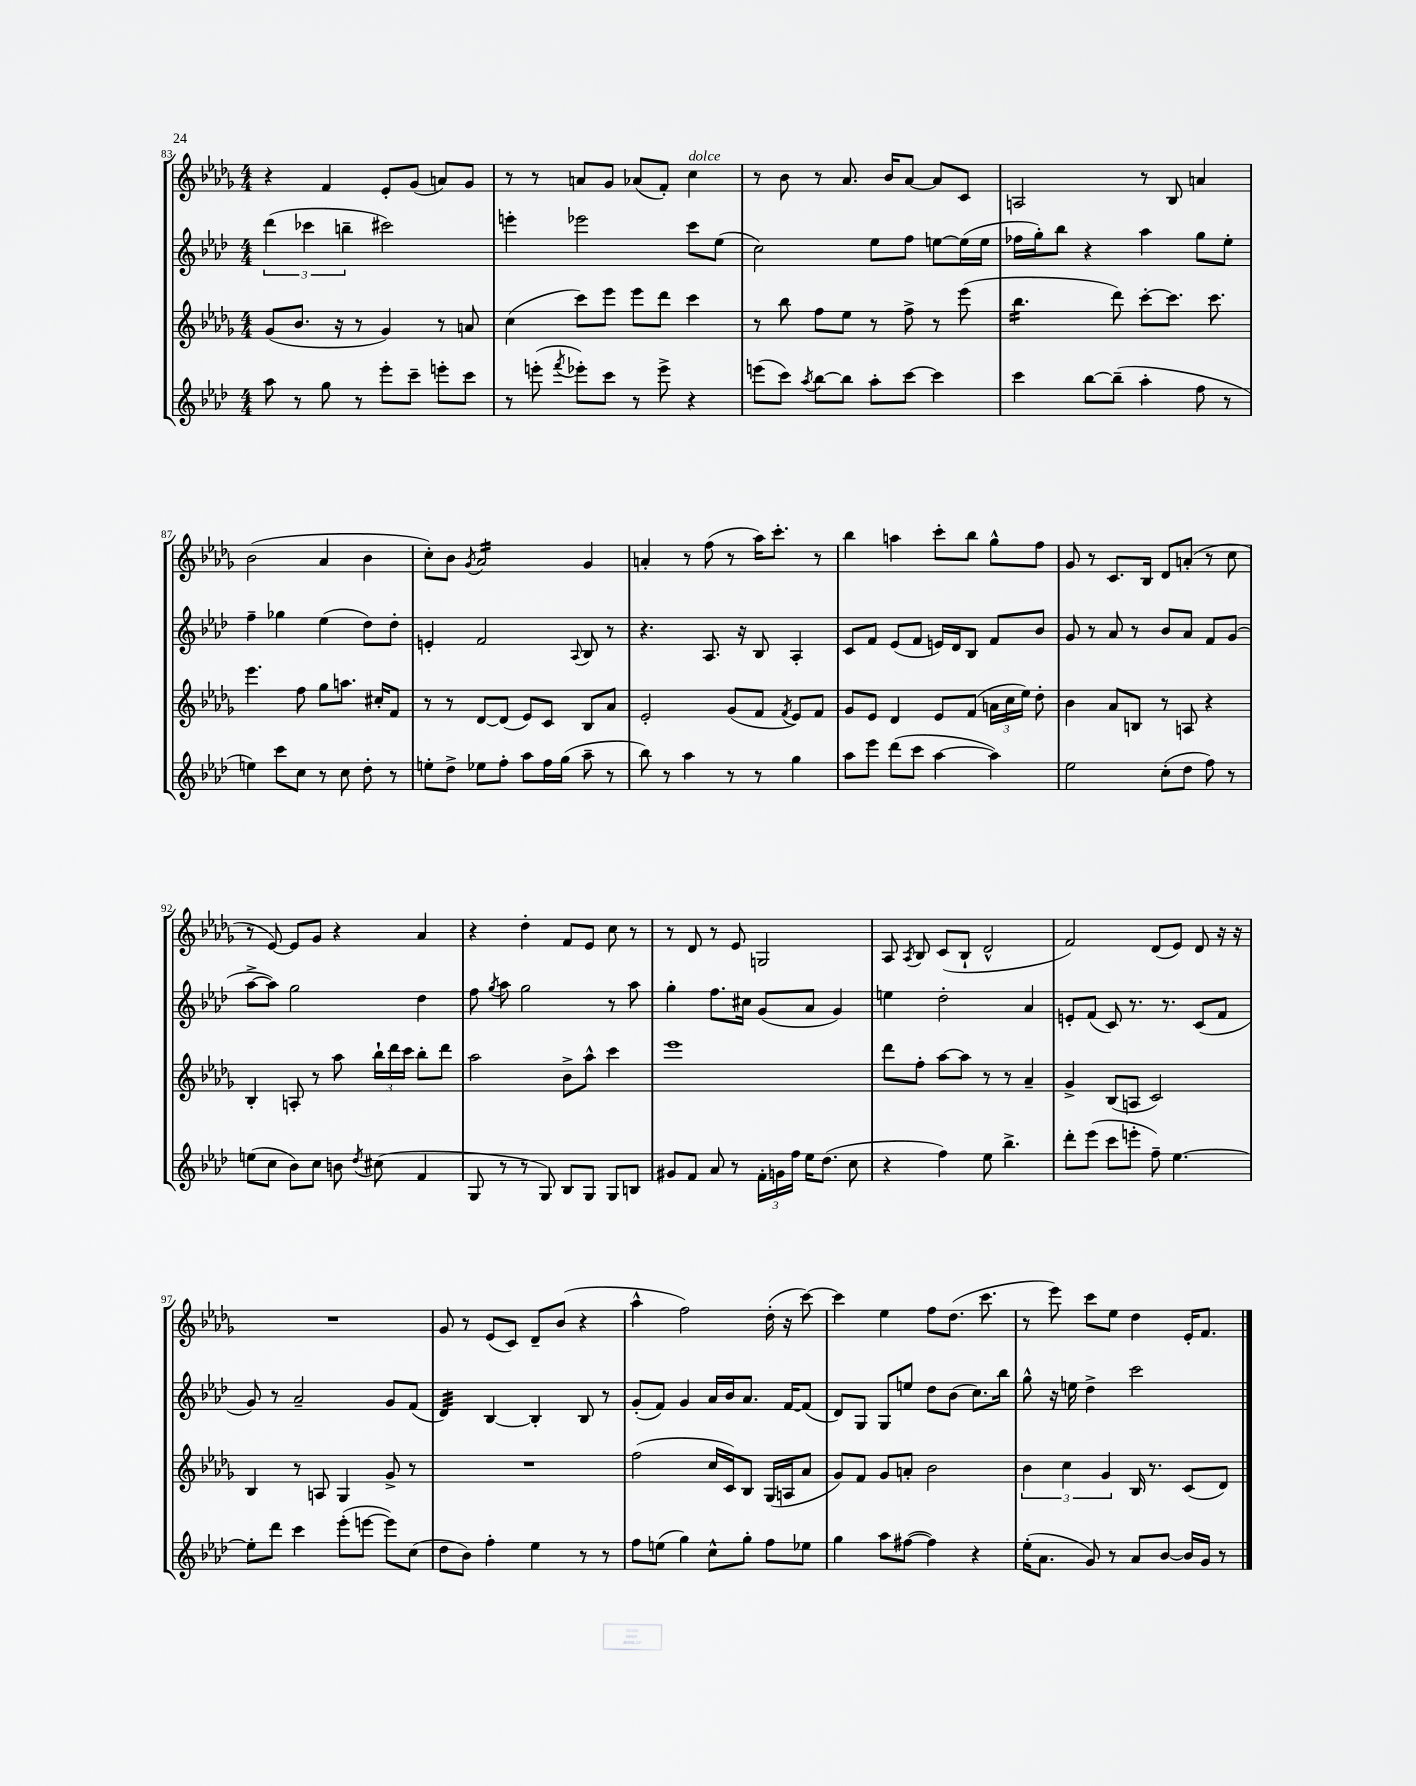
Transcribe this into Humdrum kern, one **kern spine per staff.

**kern	**kern	**kern	**kern
*staff4	*staff3	*staff2	*staff1
*clefG2	*clefG2	*clefG2	*clefG2
*k[b-e-a-d-]	*k[b-e-a-d-g-]	*k[b-e-a-d-]	*k[b-e-a-d-g-]
*M4/4	*M4/4	*M4/4	*M4/4
8aa-\	(8g-/L	(6ddd-\	4r
8r	8.b-/J	.	.
.	.	6ccc-\	.
8gg\	.	.	4f/
.	16r	.	.
.	.	6bb~\	.
8r	8r	.	.
8eee-'\L	4g-/)	2ccc#\)	8e-'/L
8ccc~\J	.	.	(8g-/J
8eee'\L	8r	.	8a/L)
8ccc\J	8a/	.	8g-/J
=	=	=	=
8r	(4cc\	4eee'\	8r
(8eee'\	.	.	8r
8qfff/	.	.	.
8eee-'\L)	8ccc\L)	2eee-\	8a/L
8ccc\J	8eee-\J	.	8g-/J
8r	8eee-\L	.	(8a-/L
8eee-^\	8ddd-\J	.	8f'/J)
4r	4ccc\	8ccc\L	4cc\
.	.	(8ee-\J	.
=	=	=	=
(8eee\L	8r	2cc\)	8r
8ccc\J)	8bb-\	.	8b-\
8qaa-/	.	.	.
[8bb-\L	8ff\L	.	8r
8bb-\]J	8ee-\J	.	8.a-/
8aa-'\L	8r	8ee-\L	.
.	.	.	16b-/LK
[8ccc\J	8ff^\	8ff\J	[8a-/J
4ccc\]	8r	[8ee\L	8a-/]L
.	(8eee-\	(16ee\]L	8c/J
.	.	16ee\JJ	.
=	=	=	=
4ccc\	4.bb-\	16ff-\LL	2A/
.	.	16gg'\J)	.
.	.	8bb-\J	.
[8bb-\L	.	4r	.
(8bb-~\]J	8ddd-\)	.	.
4aa-'\	[8ccc'\L	4aa-\	8r
.	8.ccc\]J	.	8B-/
8ff\	.	8gg\L	4a/
.	8.ccc\	.	.
8r	.	8ee-'\J	.
=	=	=	=
4ee\)	4.eee-\	4ff~\	(2b-\
8ccc\L	.	4gg-\	.
8cc\J	8ff\	.	.
8r	8gg-\L	(4ee-\	4a-/
8cc\	8.aa\J	.	.
8dd-'\	.	8dd-\L)	4b-\
.	16cc#'/LK	.	.
8r	8f/J	8dd-'\J	.
=	=	=	=
8ee'\L	8r	4e'/	8cc'\L)
8dd-^\J	8r	.	8b-\J
.	.	.	8qg-/
8ee-\L	[8d-/L	2f/	2a-/
8ff'\J	(8d-/]J	.	.
8aa-\L	8e-/L)	.	.
16ff\L	8c/J	.	.
(16gg\JJ	.	.	.
.	.	8qqA-/	.
8aa-~\	8B-/L	8B-/	4g-/
8r	8a-/J	8r	.
=	=	=	=
8bb-\)	2e-'/	4.r	4a'/
8r	.	.	.
4aa-\	.	.	8r
.	.	8.A-/	(8ff\
8r	(8g-/L	.	8r
.	.	16r	.
8r	8f/J	8B-/	16aa-\LK)
.	.	.	8.ccc'\J
.	8qf/	.	.
4gg\	8e-/L)	4A-'/	.
.	8f/J	.	8r
=	=	=	=
8aa-\L	8g-/L	8c/L	4bb-\
8eee-\J	8e-/J	8f/J	.
(8ddd-\L	4d-/	(8e-/L	4aa\
8ccc\J	.	8f/J	.
[4aa-\	8e-/L	16e/LL)	8ccc'\L
.	.	16d-/J	.
.	(8f/J	8B-/J	8bb-\J
4aa-\])	24a\LL	8f/L	8gg-^^\L
.	24cc\	.	.
.	24ee-\JJ)	.	.
.	8dd-'\	8b-/J	8ff\J
=	=	=	=
2ee-\	4b-\	8g/	8g-/
.	.	8r	8r
.	8a-/L	8a-/	8.c/L
.	8B/J	8r	.
.	.	.	16B-/Jk
(8cc'\L	8r	8b-/L	8d-/L
8dd-\J	8A/	8a-/J	(8a'/J
8ff\)	4r	8f/L	8r
8r	.	(8g/J	8cc\
=	=	=	=
(8ee\L	4B-'/	[8aa-^\L	8r
8cc\J	.	8aa-\]J)	[8e-/)
8b-\L)	8A'/	2gg\	8e-/]L
8cc\J	8r	.	8g-/J
8b\	8aa-\	.	4r
8qdd-/	.	.	.
(8cc#\	24bb-`\LL	.	.
.	24ddd-\	.	.
.	24ccc\JJ	.	.
4f/	8bb-'\L	4dd-\	4a-/
.	8ddd-\J	.	.
=	=	=	=
8G/	2aa-\	8ff\	4r
.	.	8qgg/	.
8r	.	8aa-\	.
8r	.	2gg\	4dd-'\
8G/)	.	.	.
8B-/L	8b-^\L	.	8f/L
8G/J	8aa-^^\J	.	8e-/J
8G/L	4ccc\	8r	8cc\
8B/J	.	8aa-\	8r
=	=	=	=
8g#/L	1eee-	4gg'\	8r
8f/J	.	.	8d-/
8a-/	.	8.ff\L	8r
8r	.	.	8e-/
.	.	16cc#\Jk	.
24f'\LL	.	(8g/L	2G/
24g\	.	.	.
24ff\JJ	.	.	.
16ee-\LK	.	8a-/J	.
(8.dd-\J	.	.	.
.	.	4g/)	.
8cc\	.	.	.
=	=	=	=
4r	8ddd-\L	4ee\	8A-/
.	.	.	8qA-/
.	8ff'\J	.	8B-/
4ff\)	[8aa-\L	2dd-'\	(8c/L
.	8aa-\]J	.	8B-`/J
8ee-\	8r	.	2d-^^/
4.bb-^\	8r	.	.
.	4a-~/	4a-/	.
=	=	=	=
8ddd-'\L	4g-^/	8e'/L	2f/)
(8eee-\J	.	(8f/J	.
8ccc\L	(8B-/L	8c/)	.
8eee'\J	8A/J	8.r	.
8ff~\)	2c/)	.	(8d-/L
.	.	8.r	.
[4.ee-\	.	.	8e-/J)
.	.	(8c/L	8d-/
.	.	8f/J	16r
.	.	.	16r
=	=	=	=
8ee-'\]L	4B-/	8g/)	1r
8ddd-\J	.	8r	.
4ccc\	8r	2a-~/	.
.	8A/	.	.
(8eee-'\L	4G-/	.	.
[8eee\J	.	.	.
8eee\]L)	8g-^/	8g/L	.
(8cc\J	8r	(8f/J	.
=	=	=	=
8dd-\L	1r	4d-/)	8g-/
8b-\J)	.	.	8r
4ff'\	.	[4B-/	(8e-/L
.	.	.	8c/J)
4ee-\	.	4B-'/]	8d-~/L
.	.	.	(8b-/J
8r	.	8B-/	4r
8r	.	8r	.
=	=	=	=
8ff\L	(2ff\	(8g'/L	4aa-^^\
(8ee\J	.	8f/J)	.
4gg\)	.	4g/	2ff\)
8cc^^\L	16cc/LL	16a-/LL	.
.	16c/J)	16b-/J	.
8gg'\J	8B-/J	8.a-/J	.
8ff\L	(16G-/LL	.	(16dd-'\
.	16A/J	[16f/LK	16r
8ee-\J	8a-/J	(8f/]J	[8ccc\)
=	=	=	=
4gg\	8g-/L)	8d-/L)	4ccc\]
.	8f/J	8G/J	.
8aa-\L	8g-/L	8G/L	4ee-\
([8ff#\J	8a'/J	8ee/J	.
4ff#\])	2b-\	8dd-\L	8ff\L
.	.	(8b-\J	(8.dd-\J
4r	.	8.cc\L)	.
.	.	.	8.ccc\
.	.	16bb-\Jk	.
=	=	=	=
(16ee-'\LK	6b-\	8gg^^\	8r
8.a-\J	.	.	.
.	.	16r	8eee-\)
.	6cc\	.	.
.	.	16ee\	.
8g/)	.	4dd-^\	8ccc\L
.	6g-/	.	.
8r	.	.	8ee-\J
8a-/L	16B-/	2ccc\	4dd-\
.	8.r	.	.
[8b-/J	.	.	.
16b-/]LL	(8c/L	.	16e-'/LK
16g/JJ	.	.	8.f/J
8r	8d-/J)	.	.
==	==	==	==
*-	*-	*-	*-
